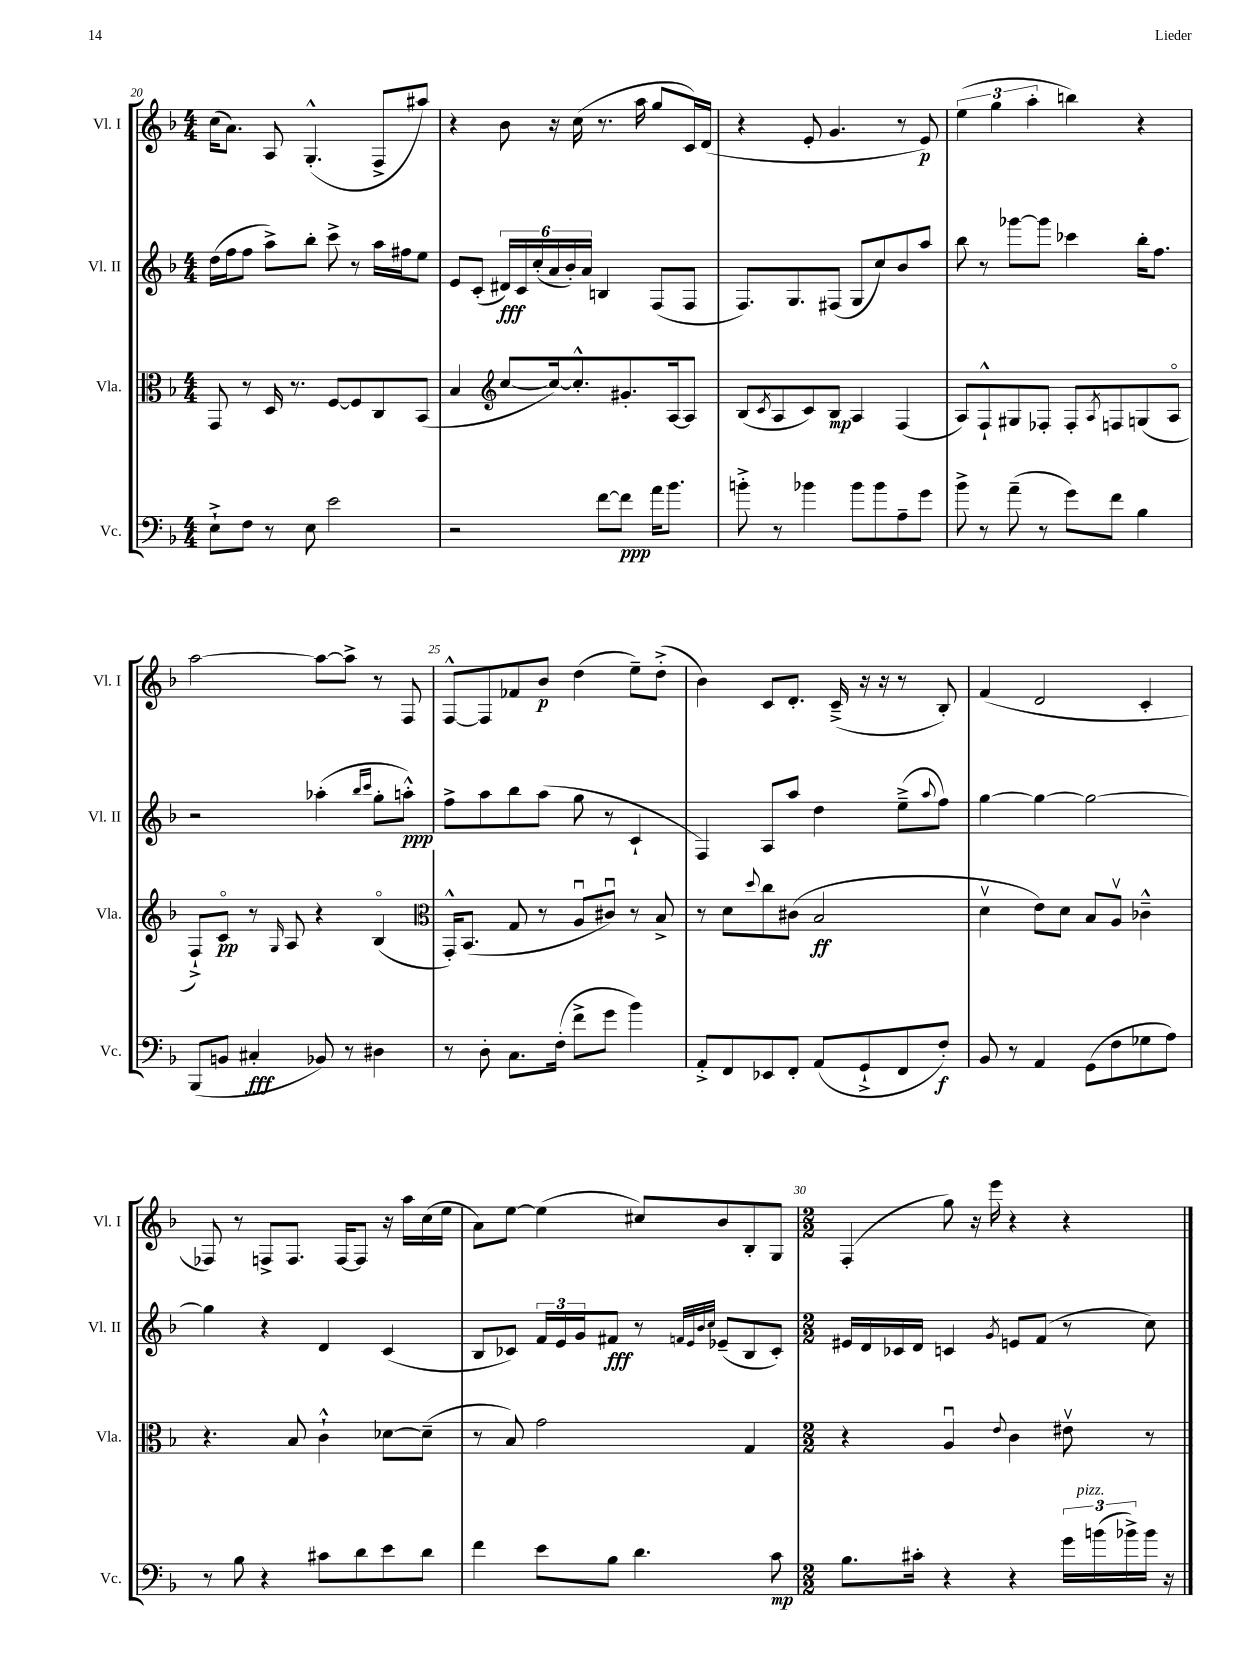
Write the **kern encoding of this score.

**kern	**dynam	**kern	**dynam	**kern	**dynam	**kern	**dynam
*part4	*part4	*part3	*part3	*part2	*part2	*part1	*part1
*staff4	*staff4	*staff3	*staff3	*staff2	*staff2	*staff1	*staff1
*I"Vc.	*	*I"Vla.	*	*I"Vl. II	*	*I"Vl. I	*
*I'Vc.	*	*I'Vla.	*	*I'Vl. II	*	*I'Vl. I	*
*clefF4	*	*clefC3	*	*clefG2	*	*clefG2	*
*k[b-]	*	*k[b-]	*	*k[b-]	*	*k[b-]	*
*M4/4	*	*M4/4	*	*M4/4	*	*M4/4	*
=20	=20	=20	=20	=20	=20	=20	=20
8E`^\L	.	8GG/	.	(16dd\LL	.	(16cc\KL	.
.	.	.	.	16ff\J	.	8.a\J)	.
8F\J	.	8r	.	8ff\J	.	.	.
8r	.	16D/	.	8aa^\L)	.	8A/	.
.	.	8.r	.	.	.	.	.
8E\	.	.	.	8bb-'\J	.	(4.G'^^/	.
2e\	.	[8F/L	.	8ccc^\	.	.	.
.	.	8F/]	.	8r	.	.	.
.	.	8C/	.	16aa\LL	.	8F^/L	.
.	.	.	.	16ff#X\J	.	.	.
.	.	(8BB-/J	.	8ee\J	.	8aa#X/J)	.
=21	=21	=21	=21	=21	=21	=21	=21
2r	.	4B-/	.	8e/L	.	4r	.
.	.	.	.	(8c'/J	.	.	.
*	*	*clefG2	*	*	*	*	*
.	.	[8cc/L	.	24d#X/LL)	fff	8b-\	.
.	.	.	.	24c/	.	.	.
.	.	.	.	(24cc'/	.	.	.
.	.	16cc/k_)	.	24a/	.	16r	.
.	.	.	.	24b-'/)	.	.	.
.	.	8.cc'^^/]	.	.	.	(16cc\	.
.	.	.	.	24a/JJ	.	.	.
[8f\L	.	.	.	4Bn/	.	8.r	.
8f\J]	ppp	8.g#X'/	.	.	.	.	.
.	.	.	.	.	.	16aa\	.
16a\KL	.	.	.	(8F/L	.	8gg/L	.
8.b-\J	.	[16A/k	.	.	.	.	.
.	.	8A/J]	.	8F/J	.	16c/L)	.
.	.	.	.	.	.	(16d/JJ	.
=22	=22	=22	=22	=22	=22	=22	=22
8bn'^\	.	(8B-/L	.	8.F/L)	.	4r	.
.	.	8qc/	.	.	.	.	.
8r	.	8A/	.	.	.	.	.
.	.	.	.	8.G/	.	.	.
4b-X\	.	8c/)	.	.	.	8e'/	.
.	.	8B-/J	mp	(8F#X/J	.	4.g/	.
8b-\L	.	4A/	.	8G/L	.	.	.
8b-\	.	.	.	8cc/)	.	.	.
8A~\	.	(4F/	.	8b-/	.	8r	.
8g\J	.	.	.	8aa/J	.	8e/)	p
=23	=23	=23	=23	=23	=23	=23	=23
8b-^\	.	8A/L)	.	8bb-\	.	(6ee\	.
8r	.	8F`^^/	.	8r	.	.	.
.	.	.	.	.	.	6gg\	.
(8a~\	.	8G#X/	.	[8ggg-X\L	.	.	.
.	.	.	.	.	.	6aa'\	.
8r	.	8F-X'/J	.	8ggg-\J]	.	.	.
8g\L)	.	8F-'/L	.	4ccc-X\	.	4bbn\)	.
.	.	8qA/	.	.	.	.	.
8f\J	.	8Fn/	.	.	.	.	.
4B-\	.	(8Gn/	.	16bb-'\KL	.	4r	.
.	.	.	.	8.ff\J	.	.	.
.	.	8A/J	.	.	.	.	.
!!LO:LB:g=z
=24	=24	=24	=24	=24	=24	=24	=24
(8BBB-/L	.	8F`^/L)	.	2r	.	[2aa\	.
8BBn/J	.	8c/J	pp	.	.	.	.
4C#X'/	fff	8r	.	.	.	.	.
.	.	16qqG/	.	.	.	.	.
.	.	8A/	.	.	.	.	.
8BB-X/)	.	4r	.	(4aa-X'\	.	8aa\L_	.
8r	.	.	.	.	.	8aa^\J]	.
.	.	.	.	16qqbb-/LL	.	.	.
.	.	.	.	16qqccc/JJ	.	.	.
4D#X\	.	(4B-/	.	8gg'\L	.	8r	.
.	.	.	.	8aan'^^\J)	ppp	8F/	.
=25	=25	=25	=25	=25	=25	=25	=25
*	*	*clefC3	*	*	*	*	*
8r	.	16GG'^^/KL)	.	8ff^\L	.	[8F^^/L	.
.	.	(8.BB-/J	.	.	.	.	.
8D'\	.	.	.	8aa\	.	8F/]	.
8.C\L	.	8G/	.	8bb-\	.	8f-X/	.
.	.	8r	.	(8aa\J	.	8b-/J	p
(16F'\Jk	.	.	.	.	.	.	.
8f^\L	.	8Au/L	.	8gg\	.	(4dd\	.
8g\J	.	8c#Xu/J)	.	8r	.	.	.
4b-\)	.	8r	.	4c`/	.	8ee~\L)	.
.	.	8B-^/	.	.	.	(8dd'^\J	.
=26	=26	=26	=26	=26	=26	=26	=26
8AA'^/L	.	8r	.	4F/)	.	4b-\)	.
8FF/	.	8d\L	.	.	.	.	.
.	.	8qqdd/	.	.	.	.	.
8EE-X/	.	8cc\	.	8A/L	.	8c/L	.
8FF'/J	.	(8c#X\J	.	8aa/J	.	8.d'/J	.
(8AA/L	.	2B-/	ff	4dd\	.	.	.
.	.	.	.	.	.	(16c~^/	.
8GG`^/	.	.	.	.	.	16r	.
.	.	.	.	.	.	16r	.
8FF/	.	.	.	(8ee~^\L	.	8r	.
.	.	.	.	8qqaa/	.	.	.
8F'/J)	f	.	.	8ff\J)	.	8B-'/)	.
=27	=27	=27	=27	=27	=27	=27	=27
8BB-/	.	4dv\	.	[4gg\	.	(4f/	.
8r	.	.	.	.	.	.	.
4AA/	.	8e\L)	.	4gg\_	.	2d/	.
.	.	8d\J	.	.	.	.	.
(8GG\L	.	8B-/L	.	2gg\_	.	.	.
8F\	.	8Av/J	.	.	.	.	.
8G-X\	.	4c-X~^^\	.	.	.	4c'/	.
8A\J)	.	.	.	.	.	.	.
!!LO:LB:g=z
=28	=28	=28	=28	=28	=28	=28	=28
8r	.	4.r	.	4gg\]	.	8F-X/)	.
8B-\	.	.	.	.	.	8r	.
4r	.	.	.	4r	.	8Fn^/L	.
.	.	8B-/	.	.	.	8.F/J	.
8c#X\L	.	4c`^^\	.	4d/	.	.	.
.	.	.	.	.	.	[16F/KL	.
8d\	.	.	.	.	.	8F/J]	.
8e\	.	[8d-X\L	.	(4c/	.	16r	.
.	.	.	.	.	.	16aa\LL	.
8d\J	.	(8d-~\J]	.	.	.	(16cc\	.
.	.	.	.	.	.	16ee\JJ	.
=29	=29	=29	=29	=29	=29	=29	=29
4f\	.	8r	.	8B-/L	.	8a\L)	.
.	.	8B-/)	.	8c-X/J)	.	[8ee\J	.
8e\L	.	2g\	.	24f/LL	.	(4ee\]	.
.	.	.	.	24e/	.	.	.
.	.	.	.	24g/J	.	.	.
8B-\J	.	.	.	8f#X/J	fff	.	.
4.d\	.	.	.	8r	.	8cc#X/L)	.
.	.	.	.	32qqfn/LLL	.	.	.
.	.	.	.	32qqe/	.	.	.
.	.	.	.	32qqb-/	.	.	.
.	.	.	.	32qqcc/JJJ	.	.	.
.	.	.	.	(8e-X~/L	.	8b-/	.
.	.	4G/	.	8B-/	.	8B-'/	.
8c\	mp	.	.	8c-'/J)	.	8G/J	.
=30	=30	=30	=30	=30	=30	=30	=30
*M2/2	*	*M2/2	*	*M2/2	*	*M2/2	*
8.B-\L	.	4r	.	16e#X/LL	.	(4F'/	.
.	.	.	.	16d/	.	.	.
.	.	.	.	16c-X/	.	.	.
16c#X'\Jk	.	.	.	16d/JJ	.	.	.
4r	.	4Au/	.	4cn/	.	8gg\)	.
.	.	.	.	.	.	16r	.
.	.	.	.	.	.	16eee\	.
.	.	8qqe/	.	8qg/	.	.	.
4r	.	4c\	.	8en/L	.	4r	.
.	.	.	.	(8f/J	.	.	.
24g\LL	.	8e#Xv\	.	8r	.	4r	.
!LO:TX:a:i:t=pizz.	!	!	!	!	!	!	!
(24bn\	.	.	.	.	.	.	.
24b-X^\)	.	.	.	.	.	.	.
16b-\JJ	.	8r	.	8cc\)	.	.	.
16r	.	.	.	.	.	.	.
==	==	==	==	==	==	==	==
*-	*-	*-	*-	*-	*-	*-	*-
